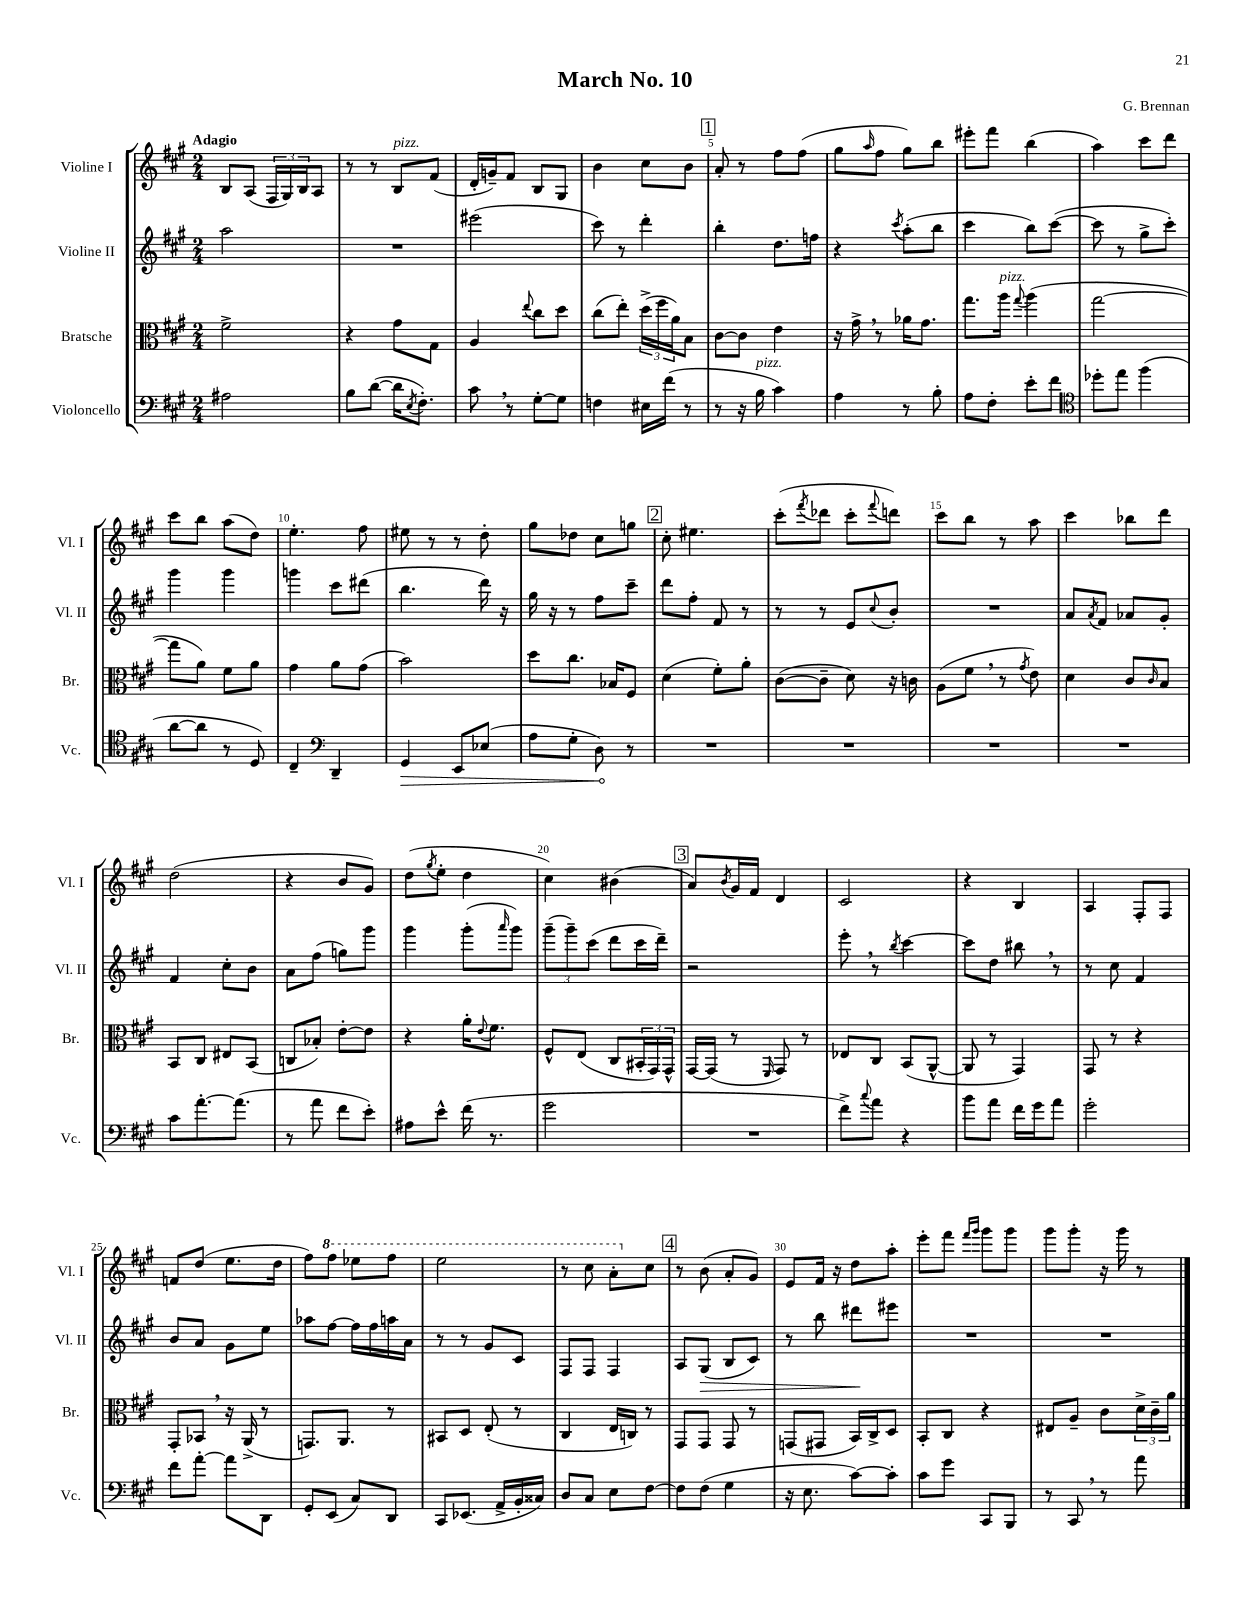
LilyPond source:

\header { title = "March No. 10" composer = "G. Brennan" }
<<
\new StaffGroup <<
\new Staff = "s0" \with { instrumentName = "Violine I" shortInstrumentName = "Vl. I" } {
    \clef treble \key a \major \numericTimeSignature \time 2/4 \tempo "Adagio"
    b8 a8( \tuplet 3/2 { fis16 gis16) b16 } a8 |
    r8 r8 b8^\markup { \italic "pizz." } fis'8( |
    d'16-. g'16--) fis'8 b8 gis8 |
    b'4 cis''8 b'8 |
    \mark \markup { \box "1" } a'8-. r8 fis''8 fis''8( |
    gis''8 \grace { a''16 } fis''8 gis''8) b''8 |
    eis'''8-. fis'''8 b''4( |
    a''4) cis'''8 d'''8 |
    cis'''8 b''8 a''8( d''8) |
    e''4.-. fis''8 |
    eis''8 r8 r8 d''8-. |
    gis''8 des''8 cis''8 g''8 |
    \mark \markup { \box "2" } cis''8-. eis''4. |
    cis'''8-.( \acciaccatura { fis'''8 } des'''8 cis'''8-. \appoggiatura { fis'''8 } d'''8) |
    cis'''8 b''8 r8 a''8 |
    cis'''4 bes''8 d'''8 |
    d''2( |
    r4 b'8 gis'8) |
    d''8( \acciaccatura { gis''8 } e''8-. d''4 |
    cis''4) bis'4( |
    \mark \markup { \box "3" } a'8) \acciaccatura { b'8 } gis'16 fis'16 d'4 |
    cis'2 |
    r4 b4 |
    a4 fis8-. fis8 |
    f'8 d''8( e''8. d''16 |
    fis''8) \ottava #1 fis'''8 ees'''8 fis'''8 |
    e'''2 |
    r8 cis'''8 a''8-. \ottava #0 cis''8 |
    \mark \markup { \box "4" } r8 b'8( a'8-. gis'8) |
    e'8 fis'16 r16 d''8 a''8-. |
    e'''8-. fis'''8 \grace { fis'''16 gis'''16 } gis'''8 gis'''8 |
    gis'''8 gis'''8-. r16 gis'''16 r8 \bar "|." |
}
\new Staff = "s1" \with { instrumentName = "Violine II" shortInstrumentName = "Vl. II" } {
    \clef treble \key a \major \numericTimeSignature \time 2/4
    a''2 |
    R2 |
    eis'''2( |
    cis'''8) r8 d'''4-. |
    \mark \markup { \box "1" } b''4-. d''8. f''16 |
    r4 \acciaccatura { cis'''8 } a''8-.( b''8 |
    cis'''4 b''8) cis'''8~( |
    cis'''8 r8 gis''8-> cis'''8-.) |
    gis'''4 gis'''4 |
    g'''4 cis'''8 dis'''8( |
    b''4. d'''16) r16 |
    gis''16 r16 r8 fis''8 cis'''8-- |
    \mark \markup { \box "2" } d'''8 fis''8-. fis'8 r8 |
    r8 r8 e'8 \appoggiatura { cis''8 } b'8-. |
    R2 |
    a'8 \acciaccatura { a'8 } fis'8 aes'8 gis'8-. |
    fis'4 cis''8-. b'8 |
    a'8 fis''8( g''8) gis'''8 |
    gis'''4 gis'''8-.( \grace { a'''16 } gis'''8) |
    \tuplet 3/2 { gis'''8--( gis'''8--) cis'''8( } d'''8 cis'''16 d'''16--) |
    \mark \markup { \box "3" } r2 |
    e'''8-. \breathe r8 \acciaccatura { b''8 } cis'''4~ |
    cis'''8 d''8 bis''8 \breathe r8 |
    r8 cis''8 fis'4 |
    b'8 a'8 gis'8 e''8 |
    aes''8 fis''8~ fis''16 fis''16 a''16 a'16 |
    r8 r8 gis'8 cis'8 |
    fis8 fis8 fis4 |
    \mark \markup { \box "4" } a8 gis8\>( b8 cis'8) |
    r8 b''8 dis'''8\! eis'''8 |
    R2 |
    R2 \bar "|." |
}
\new Staff = "s2" \with { instrumentName = "Bratsche" shortInstrumentName = "Br." } {
    \clef alto \key a \major \numericTimeSignature \time 2/4
    fis'2-> |
    r4 gis'8 gis8 |
    a4 \appoggiatura { e''8 } cis''8 d''8 |
    cis''8( e''8-.) \tuplet 3/2 { d''16->( fis''16 a'16) } b8 |
    \mark \markup { \box "1" } cis'8~ cis'8 e'4 |
    r16 gis'16-> \breathe r8 aes'16 gis'8. |
    gis''8. a''16^\markup { \italic "pizz." } \appoggiatura { gis''8 } a''4( |
    gis''2~ |
    gis''8 a'8) fis'8 a'8 |
    gis'4 a'8 gis'8( |
    b'2) |
    d''8 cis''8. bes16 fis8 |
    \mark \markup { \box "2" } d'4( fis'8-.) a'8-. |
    cis'8~( cis'8-- d'8) r16 c'16 |
    a8( fis'8 \breathe r8 \acciaccatura { gis'8 } e'8) |
    d'4 cis'8 \grace { cis'16 } b8 |
    b,8 cis8 eis8 b,8( |
    c8 bes8-.) e'8~-. e'8 |
    r4 a'16-. \appoggiatura { e'8 } fis'8. |
    fis8-^ e8( cis8 \tuplet 3/2 { bis,16-. gis,16) gis,16-^ } |
    \mark \markup { \box "3" } gis,16~ gis,16( r8 \grace { fis,16 } gis,8) r8 |
    ees8 cis8 b,8( a,8~-^ |
    a,8 r8 gis,4) |
    gis,8 r8 r4 |
    gis,8-. bes,8 \breathe r16 a,16->( r8 |
    g,8.) a,8. r8 |
    bis,8 d8 e8-.( r8 |
    cis4 e16 c16) r8 |
    \mark \markup { \box "4" } gis,8 gis,8 gis,8 r8 |
    g,8( gis,8 b,16) cis16-> d8 |
    b,8-. cis8 r4 |
    eis8 a8-- cis'8 \tuplet 3/2 { d'16-> cis'16-- a'16 } \bar "|." |
}
\new Staff = "s3" \with { instrumentName = "Violoncello" shortInstrumentName = "Vc." } {
    \clef bass \key a \major \numericTimeSignature \time 2/4
    ais2 |
    b8 d'8~( d'16 \acciaccatura { e8 } fis8.-.) |
    cis'8 \breathe r8 gis8~-. gis8 |
    f4 eis16 fis'16( r8 |
    \mark \markup { \box "1" } r8 r16 b16^\markup { \italic "pizz." } cis'4) |
    a4 r8 b8-. |
    a8 fis8-. e'8-. fis'8 |
    \clef tenor des''8-. e''8 fis''4( |
    a'8~ a'8 r8 d8) |
    cis4-- \clef bass d,4-- |
    \once \override Hairpin.circled-tip = ##t gis,4\> e,8 ees8( |
    a8 gis8-. d8\!) r8 |
    \mark \markup { \box "2" } R2 |
    R2 |
    R2 |
    R2 |
    cis'8 a'8.~-. a'8.( |
    r8 a'8 fis'8 e'8-.) |
    ais8 e'8-^ fis'16( r8. |
    gis'2 |
    \mark \markup { \box "3" } R2 |
    fis'8->) \appoggiatura { cis''8 } a'8 r4 |
    b'8 a'8 fis'16 gis'16 a'8 |
    gis'2-. |
    fis'8 a'8~-. a'8 d,8 |
    gis,8-. e,8( cis8) d,8 |
    cis,8 ees,8.( a,16-> b,16-. cisis16) |
    d8 cis8 e8 fis8~ |
    \mark \markup { \box "4" } fis8 fis8( gis4 |
    r16 e8. cis'8~) cis'8-. |
    cis'8 gis'8 cis,8 b,,8 |
    r8 cis,8 \breathe r8 a'8 \bar "|." |
}
>>
>>
\layout { \context { \Score \override BarNumber.break-visibility = ##(#f #t #t) barNumberVisibility = #(every-nth-bar-number-visible 5) } }
